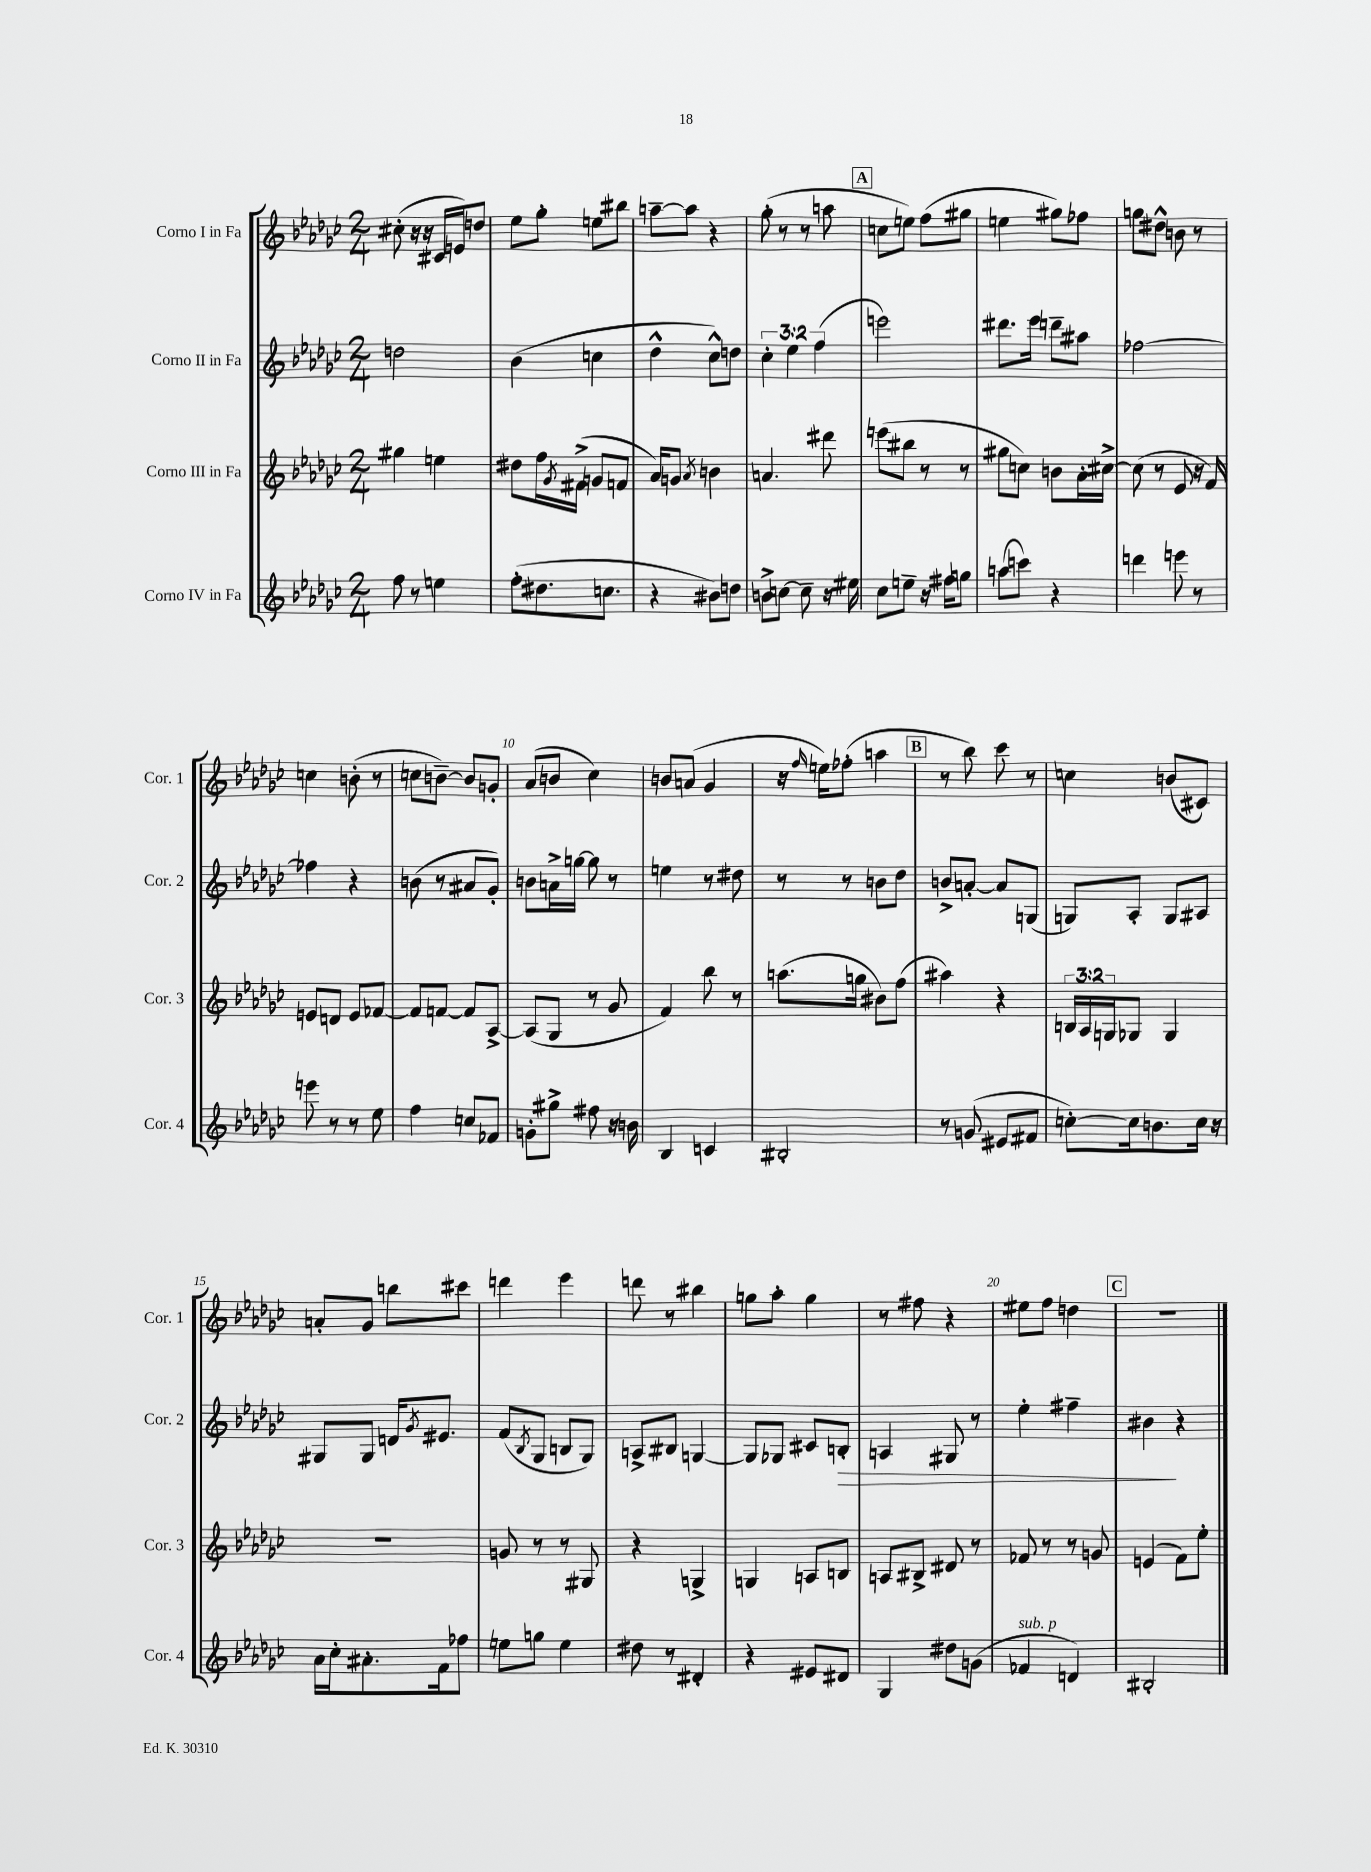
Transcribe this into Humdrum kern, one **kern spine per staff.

**kern	**kern	**kern	**dynam	**kern
*part4	*part3	*part2	*part2	*part1
*staff4	*staff3	*staff2	*staff2	*staff1
*I"Corno IV in Fa	*I"Corno III in Fa	*I"Corno II in Fa	*	*I"Corno I in Fa
*I'Cor. 4	*I'Cor. 3	*I'Cor. 2	*	*I'Cor. 1
*clefG2	*clefG2	*clefG2	*	*clefG2
*k[b-e-a-d-g-c-]	*k[b-e-a-d-g-c-]	*k[b-e-a-d-g-c-]	*	*k[b-e-a-d-g-c-]
*M2/4	*M2/4	*M2/4	*	*M2/4
=1	=1	=1	=1	=1
8ff\	4gg#X\	2ddn\	.	(8cc#X'\
8r	.	.	.	16r
.	.	.	.	16r
4een\	4een\	.	.	16c#X/LL
.	.	.	.	16en/J)
.	.	.	.	8ddn/J
=2	=2	=2	=2	=2
(8ff'\L	8dd#X\L	(4b-\	.	8ee-\L
8.dd#X\	16ff\L	.	.	8gg-'\J
.	8qg-/	.	.	.
.	(16f#X^\JJ	.	.	.
.	8gn/L	4ccn\	.	8een\L
8.ccn\J	.	.	.	.
.	8fn/J	.	.	8bb#X\J
=3	=3	=3	=3	=3
4r	16a-/KL)	4dd-^^\	.	[8aan~\L
.	8.gn/J	.	.	.
.	.	.	.	8aa\J]
.	8qa-/	.	.	.
8b#X\L)	4bn\	8cc-^^\L)	.	4r
8ddn\J	.	8ddn\J	.	.
=4	=4	=4	=4	=4
8bn^\L	4.an/	6cc-'\	.	(8gg-'\
[8ccn\J	.	.	.	8r
.	.	6ee-\	.	.
8cc~\]	.	.	.	8r
.	.	(6ff\	.	.
16r	8ddd#X\	.	.	8aan\
16ee#X\	.	.	.	.
!!LO:REH:place=s1:t=A
=5	=5	=5	=5	=5
8cc-\L	(8eeen\L	2eeen\)	.	8ccn\L
8een~\J	8bb#X\J	.	.	8een\J)
16r	8r	.	.	(8ff\L
16ff#X\KL	.	.	.	.
8ggn\J	8r	.	.	8gg#X\J
=6	=6	=6	=6	=6
(8aan\L	8gg#X\L	8.ddd#X\L	.	4een\
8cccn\J)	8ccn\J)	.	.	.
.	.	16eee-\Jk	.	.
4r	8bn\L	8dddn~\L	.	8gg#X\L)
.	16a-'\L	8aa#X\J	.	8ff-X\J
.	[16cc#X^\JJ	.	.	.
=7	=7	=7	=7	=7
4dddn\	(8cc#\]	[2ff-X\	.	8ggn\L
.	8r	.	.	8dd#X^^\J
8eeen\	8e-/	.	.	8bn\
8r	16r	.	.	8r
.	16f/)	.	.	.
!!LO:LB:g=z
=8	=8	=8	=8	=8
8eeen\	8en/L	4ff-X\]	.	4ccn\
8r	8dn/J	.	.	.
8r	8e/L	4r	.	(8bn'\
8ee-\	[8f-X/J	.	.	8r
=9	=9	=9	=9	=9
4ff\	8f-/L]	(8bn\	.	8ccn\L
.	[8fn/J	8r	.	[8bn~\J)
8ccn/L	8f/L]	8a#X/L	.	8b/L]
8f-X/J	[8A-^/J	8g-'/J)	.	8gn'/J
=10	=10	=10	=10	=10
8gn'\L	(8A-/L]	8bn\L	.	(8a-/L
8gg#X^\J	8G-/J	16an^\L	.	8bn/J
.	.	[16ggn\JJ	.	.
8ff#X\	8r	8gg\]	.	4cc-\)
16r	8g-/	8r	.	.
16bn\	.	.	.	.
=11	=11	=11	=11	=11
4B-/	4f/)	4een\	.	8bn/L
.	.	.	.	(8an/J
4cn/	8bb-\	8r	.	4g-/
.	8r	8dd#X\	.	.
=12	=12	=12	=12	=12
2B#X'/	(8.aan\L	8r	.	16r
.	.	.	.	16qqff/
.	.	.	.	16een\KL)
.	.	8r	.	(8ff-X'\J
.	16ggn\Jk	.	.	.
.	8b#X\L)	8bn\L	.	4aan\
.	(8ff\J	8dd-\J	.	.
!!LO:REH:place=s1:t=B
=13	=13	=13	=13	=13
8r	4aa#X\)	8bn^/L	.	8r
(8gn/	.	[8an'/J	.	8bb-\)
8e#X/L	4r	8a/L]	.	8ccc-\
8f#X/J	.	(8Gn/J	.	8r
=14	=14	=14	=14	=14
[8ccn'\L)	24Bn/LL	8Gn/L)	.	4ccn\
.	24A-/	.	.	.
.	24Gn/J	.	.	.
16cc\k]	8G-X/J	8A-'/J	.	.
8.bn\	.	.	.	.
.	4G-/	8G/L	.	(8bn/L
16cc\Jk	.	8A#X/J	.	8c#X/J)
16r	.	.	.	.
!!LO:LB:g=z
=15	=15	=15	=15	=15
16a-\LL	2r	8G#X/L	.	8an'/L
16cc-'\J	.	.	.	.
8.a#X'\	.	8G#/J	.	8g-/J
.	.	16dn/KL	.	8bbn\L
.	.	8qg-/	.	.
16f\k	.	8.e#X/J	.	.
8ff-X\J	.	.	.	8ccc#X\J
=16	=16	=16	=16	=16
8een\L	8gn/	(8f/L	.	4dddn\
.	.	8qB-/	.	.
8ggn\J	8r	8G-/J	.	.
4ee\	8r	8Bn/L	.	4eee-\
.	8G#X/	8G-/J)	.	.
=17	=17	=17	=17	=17
8dd#X\	4r	8An^/L	.	8dddn\
8r	.	8B#X/J	.	8r
4d#X'/	4Gn^/	[4Gn/	.	4bb#X\
=18	=18	=18	=18	=18
4r	4Gn/	8G/L]	.	8ggn\L
.	.	8G-X/J	.	8aa-'\J
8e#X/L	8An/L	8c#X/L	.	4gg\
!	!	!	!LO:HP:b	!
8d#X/J	8Bn/J	8Bn'/J	>	.
=19	=19	=19	=19	=19
4G-/	8An/L	4An/	.	8r
.	8B#X^/J	.	.	8ff#X\
8dd#X\L	8d#X/	8G#X/	.	4r
(8gn\J	8r	8r	.	.
=20	=20	=20	=20	=20
!LO:TX:a:i:t=sub. p	!	!	!	!
4f-X/	8f-X/	4ee-'\	.	8ee#X\L
.	8r	.	.	8ff\J
4dn/)	8r	4ff#X~\	.	4ddn\
.	8gn/	.	.	.
!!LO:REH:place=s1:t=C
=21	=21	=21	=21	=21
2B#X'/	(4en/	4b#X\	.	2r
.	8f\L)	4r	]	.
.	8ee-'\J	.	.	.
==	==	==	==	==
*-	*-	*-	*-	*-
